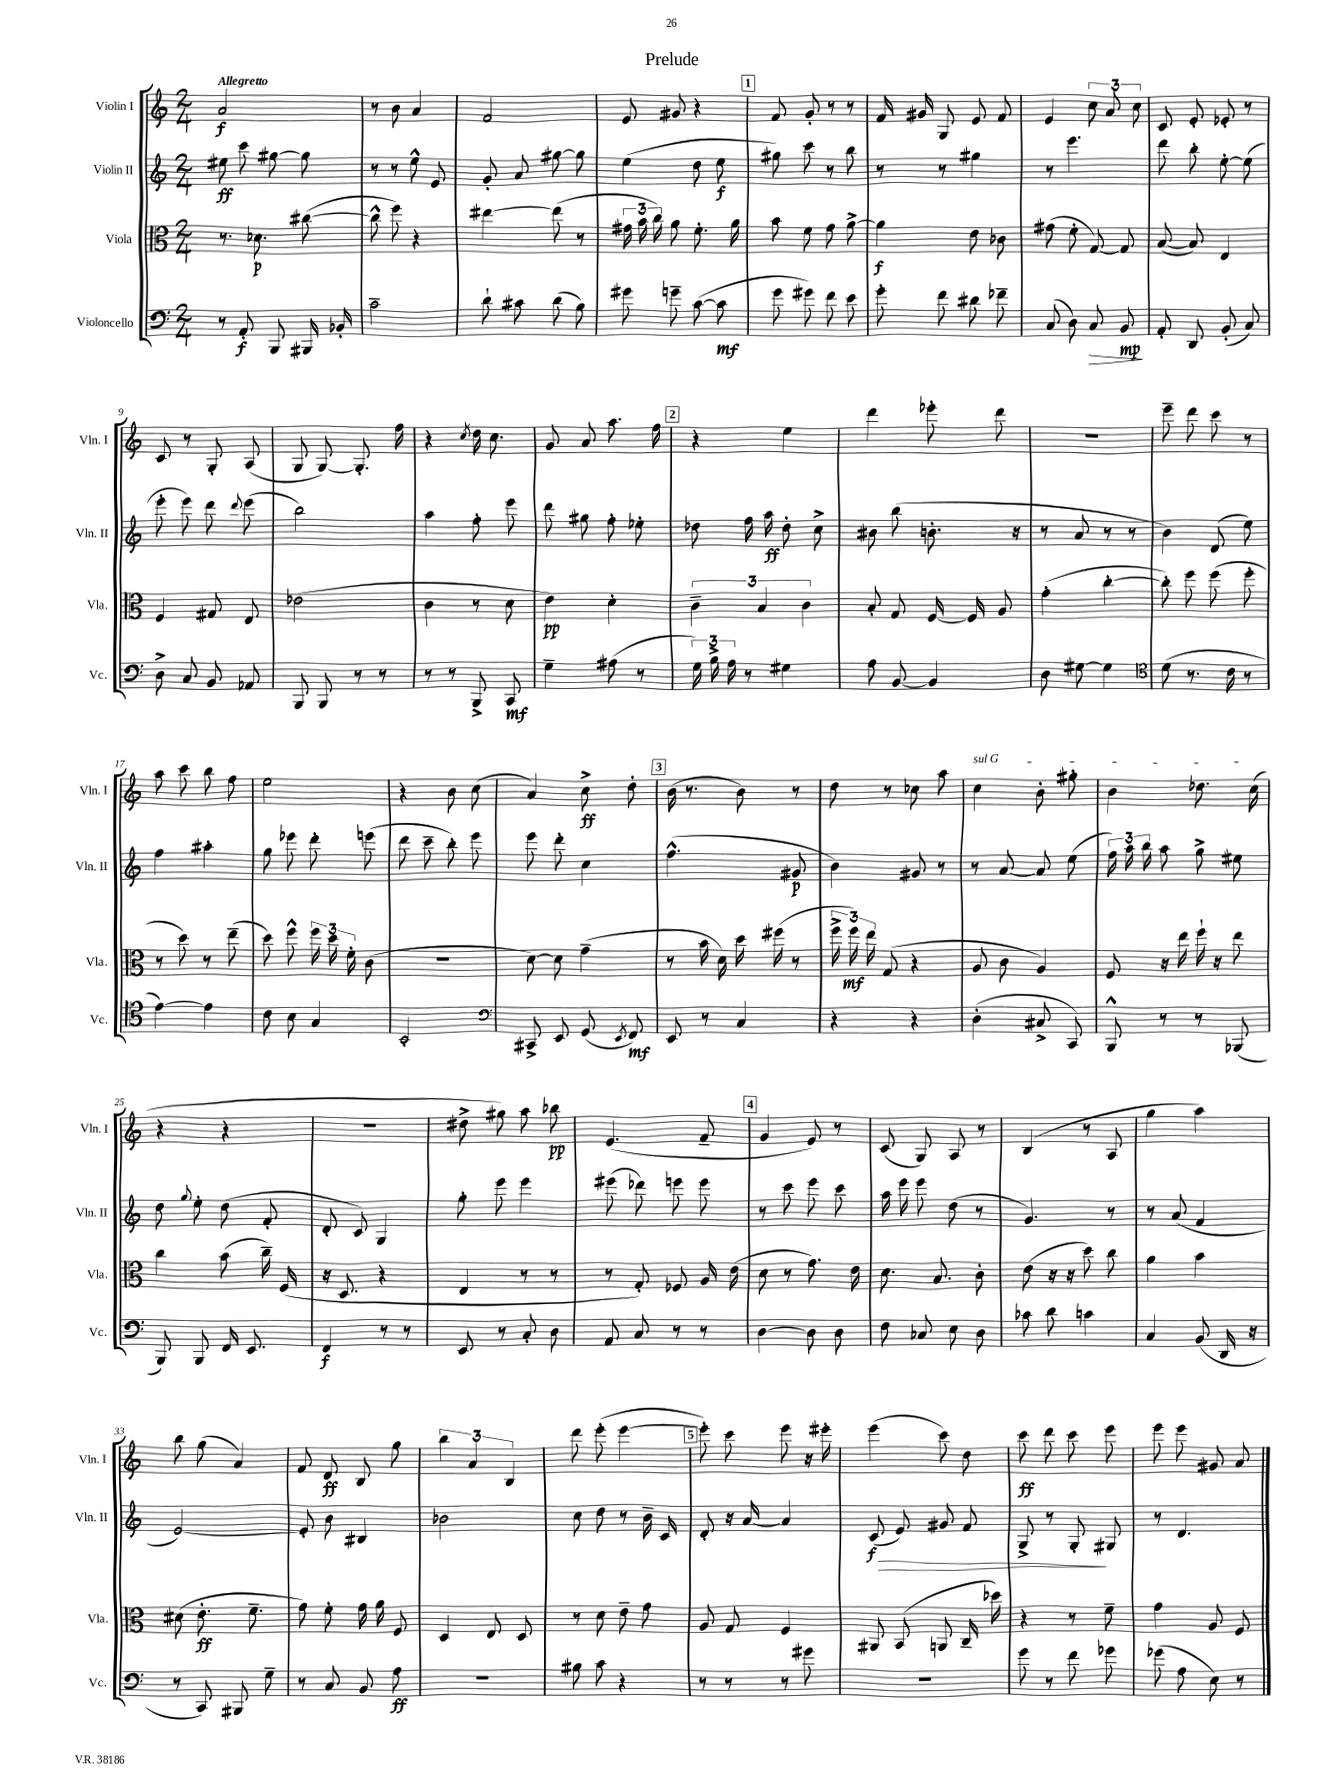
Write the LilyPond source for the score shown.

\header { title = "Prelude" }
<<
\new StaffGroup <<
\new Staff = "s0" \with { instrumentName = "Violin I" shortInstrumentName = "Vln. I" } {
    \clef treble \key c \major \numericTimeSignature \time 2/4 \tempo "Allegretto"
    \autoBeamOff a'2\f |
    r8 b'8 a'4 |
    f'2 |
    e'8 gis'8 r4 |
    \mark \markup { \box "1" } f'8 g'8-. r8 r8 |
    f'16 gis'16 g8 e'8 f'8 |
    e'4 \tuplet 3/2 { c''8 a'8 c''8 } |
    c'8 e'8-. ees'8-. r8 |
    c'8 r8 g8-. a8( |
    g8 g8~) g8.-. f''16 |
    r4 \acciaccatura { c''8 } d''16 c''8. |
    g'8 a'8 a''8. f''16 |
    \mark \markup { \box "2" } r4 e''4 |
    d'''4 ees'''8-. d'''8 |
    r2 |
    e'''8-- d'''8 c'''8 r8 |
    a''8 c'''8 b''8 f''8 |
    e''2 |
    r4 b'8 c''8( |
    a'4) c''8->\ff d''8-. |
    \mark \markup { \box "3" } b'16( r8. b'8) r8 |
    d''8 r8 ces''8 a''8 |
    \once \override TextSpanner.bound-details.left.text = \markup { \italic "sul G" } c''4\startTextSpan b'8-. gis''8-. |
    b'4 des''8. c''16\stopTextSpan( |
    r4 r4 |
    R2 |
    dis''8-> gis''8) a''8 bes''8\pp |
    e'4.( f'8-- |
    \mark \markup { \box "4" } g'4 e'8) r8 |
    c'8( g8) a8 r8 |
    b4( r8 a8 |
    g''4 a''4) |
    b''8 g''8( a'4) |
    f'8 d'8\ff b8 g''8 |
    \tuplet 3/2 { b''4 a'4 b4 } |
    d'''8 e'''8-.( e'''4~ |
    \mark \markup { \box "5" } e'''8-.) c'''8 e'''8 r16 eis'''16-. |
    e'''4( c'''8) d''8 |
    c'''8\ff d'''8 c'''8 e'''8 |
    e'''8 e'''8 gis'8 a'8 \bar "|." |
}
\new Staff = "s1" \with { instrumentName = "Violin II" shortInstrumentName = "Vln. II" } {
    \clef treble \key c \major \numericTimeSignature \time 2/4
    \autoBeamOff eis''8\ff c'''8 gis''8~ gis''8 |
    r8 r8 e''8-^ e'8 |
    g'8-. a'8 gis''8~ gis''8 |
    e''4( d''8 e''8\f |
    \mark \markup { \box "1" } gis''8) c'''8 r8 b''8 |
    r8 r8 gis''4 |
    r8 e'''4. |
    d'''8 b''8-. e''8~-. e''8( |
    e'''8-. e'''8) d'''8 \appoggiatura { d'''8 } e'''8( |
    b''2) |
    a''4 f''8-. e'''8 |
    d'''8 gis''8 f''8-. ees''8-. |
    \mark \markup { \box "2" } des''8 f''16 a''16\ff des''8-. c''8-> |
    bis'8 b''8( b'8.-. r16 |
    r8 a'8 r8 r8 |
    b'4) d'8( e''8) |
    f''4 ais''4-. |
    g''8 ees'''8 d'''8-. e'''8( |
    d'''8 c'''8-- b''8-.) e'''8 |
    e'''8 d'''8-. c''4 |
    \mark \markup { \box "3" } f''4.-^( gis'8\p |
    b'4) gis'8 r8 |
    r8 a'8~ a'8 e''8( |
    \tuplet 3/2 { f''16) a''16 b''16 } a''8 g''8-> eis''8 |
    d''8 \appoggiatura { g''8 } e''8-. d''8( f'8-. |
    d'8-. c'8) g4 |
    g''8-. e'''8 e'''4 |
    eis'''8( des'''8) e'''8 e'''8 |
    \mark \markup { \box "4" } r8 c'''8 e'''8 c'''8 |
    a''16 e'''16 e'''8 d''8( r8 |
    g'4.) r8 |
    r8 a'8( f'4 |
    e'2~) |
    e'8-. b'8 bis4 |
    bes'2 |
    c''8 d''8 r8 b'16-- c'16 |
    \mark \markup { \box "5" } d'8-. r16 a'16~ a'4 |
    c'8\f\>( e'8) gis'8 f'8 |
    g8-> r8 g8-.\! gis8 |
    r8 d'4. \bar "|." |
}
\new Staff = "s2" \with { instrumentName = "Viola" shortInstrumentName = "Vla." } {
    \clef alto \key c \major \numericTimeSignature \time 2/4
    \autoBeamOff r8. des'8.\p cis''8~( |
    cis''8-^ f''8) r4 |
    eis''4~ eis''8( r8 |
    \tuplet 3/2 { gis'16 b'16 c''16) } a'8 f'8.-. a'16 |
    \mark \markup { \box "1" } b'8 f'8 g'8 a'8~-> |
    a'4\f e'8 ces'8 |
    gis'8( f'8-. g8~) g8 |
    b8~( b8) e4 |
    f4 gis8 e8 |
    ees'2( |
    c'4 r8 d'8 |
    e'4\pp) d'4-. |
    \mark \markup { \box "2" } \tuplet 3/2 { c'4-- b4 c'4 } |
    b8-. g8 f16~ f16 a8 |
    g'4-.( c''4~-. |
    c''8-.) f''8 f''8( f''8-. |
    r8 d''8) r8 e''8--( |
    d''8) f''8-^ \tuplet 3/2 { f''16 d''16 f'16-. } c'8( |
    R2 |
    d'8~) d'8 g'4--( |
    \mark \markup { \box "3" } r8 b'16 d'16) d''16 fis''16( r8 |
    \tuplet 3/2 { f''16-> f''16\mf) e''16 } g8( r4 |
    a8 c'8 a4) |
    f8 r16 e''16 f''16-! r16 e''8 |
    c''4 b'8( c''16--) f16( |
    r16 d8. r4 |
    e4 r8 r8 |
    r8 g8-.) fes8 a16 e'16( |
    \mark \markup { \box "4" } d'8 r8 g'8.) e'16 |
    d'8. b8. c'8-. |
    e'8( r16 r16 d''8) c''8 |
    a'4 b'4 |
    dis'8( e'8.-.\ff f'8.-- |
    g'8) f'8-. g'16 a'16 f8 |
    d4 e8 d8 |
    r8 d'8 e'8-- g'8 |
    \mark \markup { \box "5" } a8 g8 f4 |
    ais,8 b,8( a,8 c16-- des''16) |
    r4 r8 f'8-- |
    g'4 a8 f8 \bar "|." |
}
\new Staff = "s3" \with { instrumentName = "Violoncello" shortInstrumentName = "Vc." } {
    \clef bass \key c \major \numericTimeSignature \time 2/4
    \autoBeamOff r8 a,8-.\f b,,8 bis,,16 bes,16-. |
    c'2-- |
    d'8-! cis'8 d'8( b8) |
    gis'8 g'8-- c'8~( c'8\mf |
    \mark \markup { \box "1" } g'8 gis'8) f'8 e'8 |
    g'8-. f'8 dis'8 fes'8-- |
    c8( d8) c8\> b,8\mp\! |
    a,8-. d,8 b,8-.( c8) |
    d8-> c8 b,8 aes,8 |
    b,,8 b,,8 r8 r8 |
    r8 r8 b,,8-> c,8\mf |
    g4-- ais8( r8 |
    \mark \markup { \box "2" } \tuplet 3/2 { g16) b16-> a16 } r8 gis4 |
    a8 b,8~ b,4 |
    d8 gis8~ gis4 |
    \clef tenor d'8( r8. c'16 r8 |
    e'4~) e'4 |
    c'8 b8 g4 |
    b,2-. |
    \clef bass cis,8-> e,8 g,8( \acciaccatura { e,8 } f,8\mf) |
    \mark \markup { \box "3" } e,8 r8 c4 |
    r4 r4 |
    d4-.( cis8-> c,8) |
    b,,8-^ r8 r8 bes,,8( |
    b,,8) b,,8 f,16 e,8. |
    f,4\f r8 r8 |
    e,8 r8 c8-. d8 |
    a,8 c8 r8 r8 |
    \mark \markup { \box "4" } d4~ d8 d8 |
    f8 ces8 e8 d8 |
    ces'8 d'8 c'4 |
    c4 b,8( d,16 r16 |
    r8 c,8) bis,,8 g8-- |
    r8 c8 b,8 a8\ff |
    R2 |
    bis8 c'8 r4 |
    \mark \markup { \box "5" } r8 r8 r8 gis'8 |
    R2 |
    g'8 r8 f'8 ges'8 |
    ges'8( a8 e8) r8 \bar "|." |
}
>>
>>
